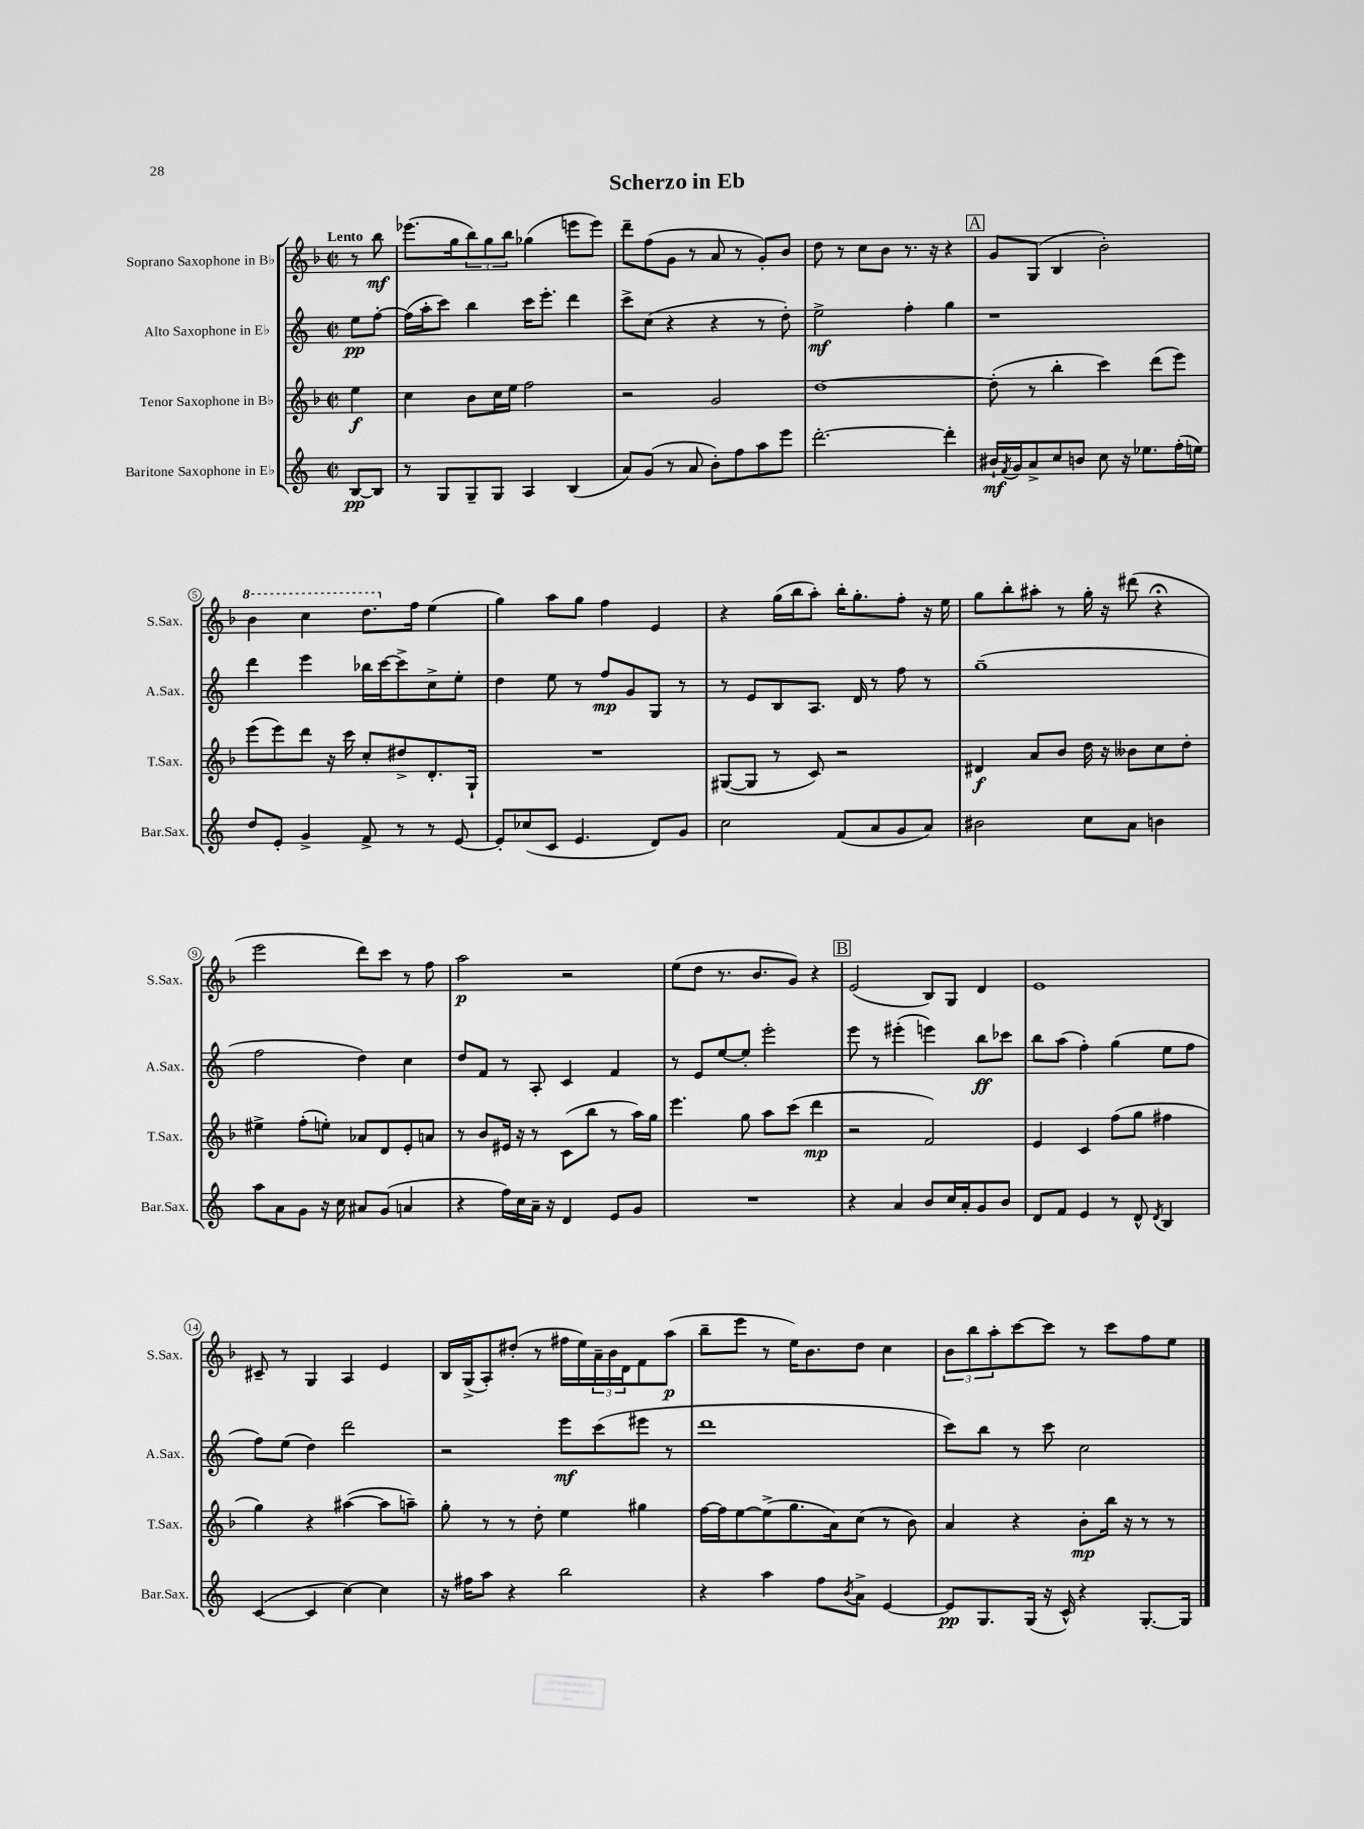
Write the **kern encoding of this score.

**kern	**dynam	**kern	**dynam	**kern	**dynam	**kern	**dynam
*part4	*part4	*part3	*part3	*part2	*part2	*part1	*part1
*staff4	*staff4	*staff3	*staff3	*staff2	*staff2	*staff1	*staff1
*I"Baritone Saxophone in E♭	*	*I"Tenor Saxophone in B♭	*	*I"Alto Saxophone in E♭	*	*I"Soprano Saxophone in B♭	*
*I'Bar.Sax.	*	*I'T.Sax.	*	*I'A.Sax.	*	*I'S.Sax.	*
*clefG2	*	*clefG2	*	*clefG2	*	*clefG2	*
*k[]	*	*k[b-]	*	*k[]	*	*k[b-]	*
*M2/2	*	*M2/2	*	*M2/2	*	*M2/2	*
*met(c|)	*	*met(c|)	*	*met(c|)	*	*met(c|)	*
=	=	=	=	=	=	=	=
!	!	!	!	!	!	!LO:TX:a:B:t=Lento	!
[8B/L	pp	4ee\	f	8ee\L	pp	8r	.
8B/J]	.	.	.	[8ff'\J	.	8bb-\	mf
=1	=1	=1	=1	=1	=1	=1	=1
8r	.	4cc\	.	(16ff\LL]	.	(8.eee-X\L	.
.	.	.	.	16aa'\J	.	.	.
8G/L	.	.	.	8ccc\J)	.	.	.
.	.	.	.	.	.	16gg\k	.
8G~/	.	8b-\L	.	4bb\	.	12bb-\)	.
.	.	.	.	.	.	12gg\	.
8G/J	.	16cc\L	.	.	.	.	.
.	.	.	.	.	.	12bb-\J	.
.	.	16ee\JJ	.	.	.	.	.
4A/	.	2ff\	.	16ccc\KL	.	(4gg-X\	.
.	.	.	.	8.eee'\J	.	.	.
(4B/	.	.	.	4ddd\	.	8eeen\L	.
.	.	.	.	.	.	8eee\J)	.
=2	=2	=2	=2	=2	=2	=2	=2
8a/L)	.	2r	.	8ccc^\L	.	8ddd~\L	.
(8g/J	.	.	.	(8cc\J	.	(8ff\	.
8r	.	.	.	4r	.	8g\J	.
8a/	.	.	.	.	.	8r	.
8b'\L)	.	2g/	.	4r	.	8a/	.
8ff\	.	.	.	.	.	8r	.
8aa\	.	.	.	8r	.	8g'/L)	.
8eee\J	.	.	.	8dd'\)	.	8b-/J	.
=3	=3	=3	=3	=3	=3	=3	=3
[2.ddd'\	.	[1dd	.	2ee^\	mf	8dd\	.
.	.	.	.	.	.	8r	.
.	.	.	.	.	.	8cc\L	.
.	.	.	.	.	.	8b-\J	.
.	.	.	.	4ff'\	.	8.r	.
.	.	.	.	.	.	16r	.
4ddd'\]	.	.	.	4gg\	.	4r	.
!!LO:REH:place=s1:t=A
=4	=4	=4	=4	=4	=4	=4	=4
16b#X`/LL	mf	(8dd'\]	.	1r	.	8g/L	.
8qf/	.	.	.	.	.	.	.
16g/J	.	.	.	.	.	.	.
8a^/	.	8r	.	.	.	(8G/J	.
8cc/	.	4bb-'\	.	.	.	4B-/	.
8bn/J	.	.	.	.	.	.	.
8cc\	.	4ccc\)	.	.	.	2b-'\)	.
16r	.	.	.	.	.	.	.
8.ee-X\L	.	.	.	.	.	.	.
.	.	(8ddd\L	.	.	.	.	.
(16ff'\L	.	8eee\J)	.	.	.	.	.
16een\JJ)	.	.	.	.	.	.	.
!!LO:LB:g=z
=5	=5	=5	=5	=5	=5	=5	=5
*	*	*	*	*	*	*8va	*
8dd/L	.	(8eee\L	.	4ddd\	.	4bb-\	.
8e'/J	.	8eee\)	.	.	.	.	.
4g^/	.	8ddd\J	.	4eee\	.	4ccc\	.
.	.	16r	.	.	.	.	.
.	.	16ccc\	.	.	.	.	.
8f^/	.	8cc'/L	.	16bb-X\LL	.	8.ddd\L	.
.	.	.	.	[16ccc\J	.	.	.
8r	.	8dd#X^/	.	8ccc^\]	.	.	.
*	*	*	*	*	*	*X8va	*
.	.	.	.	.	.	16ff\Jk	.
8r	.	8.d'/	.	8cc^\	.	(4ee\	.
[8e/	.	.	.	8ee'\J	.	.	.
.	.	16G`/Jk	.	.	.	.	.
=6	=6	=6	=6	=6	=6	=6	=6
8e'/L]	.	1r	.	4dd\	.	4gg\)	.
(8cc-X/	.	.	.	.	.	.	.
8c/J	.	.	.	8ee\	.	8aa\L	.
4.e/	.	.	.	8r	.	8gg\J	.
.	.	.	.	8ff/L	mp	4ff\	.
.	.	.	.	8g/	.	.	.
8d/L)	.	.	.	8G/J	.	4e/	.
8g/J	.	.	.	8r	.	.	.
=7	=7	=7	=7	=7	=7	=7	=7
2cc\	.	([8G#X/L	.	8r	.	4r	.
.	.	8G#/J]	.	8e/L	.	.	.
.	.	8r	.	8B/	.	(16gg\LL	.
.	.	.	.	.	.	16bb-\J	.
.	.	8c/)	.	8.A/J	.	8aa'\J)	.
(8f/L	.	2r	.	.	.	16bb-'\KL	.
.	.	.	.	16d/	.	8.gg'\	.
8a/	.	.	.	8r	.	.	.
8g/	.	.	.	8ff\	.	8ff'\J	.
8a/J)	.	.	.	8r	.	16r	.
.	.	.	.	.	.	16ee\	.
=8	=8	=8	=8	=8	=8	=8	=8
2b#X\	.	4d#X/	f	(1gg~	.	8gg\L	.
.	.	.	.	.	.	8bb-'\	.
.	.	8a/L	.	.	.	8aa#X'\J	.
.	.	8b-/J	.	.	.	8r	.
8cc\L	.	16dd\	.	.	.	16gg'\	.
.	.	16r	.	.	.	16r	.
8a\J	.	8b--X\L	.	.	.	(8ddd#X\	.
4bn\	.	8cc\	.	.	.	4r;<	.
.	.	8dd'\J	.	.	.	.	.
!!LO:LB:g=z
=9	=9	=9	=9	=9	=9	=9	=9
8aa\L	.	4ee#X^\	.	2ff\	.	2eee\	.
8a\	.	.	.	.	.	.	.
8g\J	.	(8ff'\L	.	.	.	.	.
16r	.	8een'\J)	.	.	.	.	.
16cc\	.	.	.	.	.	.	.
8a#X/L	.	8a-X/L	.	4dd\)	.	8ddd\L)	.
(8g/J	.	8d/	.	.	.	8ccc\J	.
4an/	.	8e'/	.	4cc\	.	8r	.
.	.	8an/J	.	.	.	8ff\	.
=10	=10	=10	=10	=10	=10	=10	=10
4r	.	8r	.	8dd/L	.	2aa\	p
.	.	8b-/L	.	8f/J	.	.	.
16ff\LL)	.	16e#X/Jk	.	8r	.	.	.
16cc\	.	16r	.	.	.	.	.
16a~\JJ	.	8r	.	8A'/	.	.	.
16r	.	.	.	.	.	.	.
4d/	.	(8c\L	.	4c/	.	2r	.
.	.	8bb-\J	.	.	.	.	.
8e/L	.	8r	.	4f/	.	.	.
8g/J	.	16aa\LL)	.	.	.	.	.
.	.	16gg\JJ	.	.	.	.	.
=11	=11	=11	=11	=11	=11	=11	=11
1r	.	4.eee\	.	8r	.	(8ee\L	.
.	.	.	.	8e/L	.	8dd\J	.
.	.	.	.	[8ee/	.	8.r	.
.	.	8gg\	.	8ee'/J]	.	.	.
.	.	.	.	.	.	8.b-/L	.
.	.	8aa\L	.	2eee'\	.	.	.
.	.	(8ccc\J	.	.	.	8g/J)	.
.	.	4ddd\	mp	.	.	4r	.
!!LO:REH:place=s1:t=B
=12	=12	=12	=12	=12	=12	=12	=12
4r	.	2r	.	8eee\	.	(2e/	.
.	.	.	.	8r	.	.	.
4a/	.	.	.	(4eee#X'\	.	.	.
8b/L	.	2f/)	.	4eeen\)	.	8B-/L)	.
16cc/L	.	.	.	.	.	8G/J	.
16a'/J	.	.	.	.	.	.	.
8g/	.	.	.	8bb\L	ff	4d/	.
8b/J	.	.	.	8ccc-X\J	.	.	.
=13	=13	=13	=13	=13	=13	=13	=13
8d/L	.	4e/	.	8bb\L	.	1e	.
8f/J	.	.	.	(8aa\J	.	.	.
4e/	.	4c/	.	4ff'\)	.	.	.
8r	.	(8ff\L	.	(4gg\	.	.	.
8d^^/	.	8gg\J	.	.	.	.	.
8qd/	.	.	.	.	.	.	.
4B/	.	4ff#X\	.	8ee\L	.	.	.
.	.	.	.	8ff\J	.	.	.
!!LO:LB:g=z
=14	=14	=14	=14	=14	=14	=14	=14
([4c/	.	4gg\)	.	8ff\L)	.	8c#X~/	.
.	.	.	.	(8ee\J	.	8r	.
4c/]	.	4r	.	4dd\)	.	4G/	.
[4cc\)	.	([4aa#X\	.	2ddd\	.	4A/	.
4cc\]	.	8aa#\L]	.	.	.	4e/	.
.	.	8aan~\J)	.	.	.	.	.
=15	=15	=15	=15	=15	=15	=15	=15
16r	.	8gg'\	.	2r	.	16B-/LL	.
16ff#X\KL	.	.	.	.	.	(16G^/J	.
8aa\J	.	8r	.	.	.	8A'/)	.
4r	.	8r	.	.	.	(8dd#X'/J	.
.	.	8dd'\	.	.	.	8r	.
2bb\	.	4ee\	.	8eee\L	mf	16ff#X\LL	.
.	.	.	.	.	.	16ee\)	.
.	.	.	.	(8ccc\	.	24a~\	.
.	.	.	.	.	.	24b-\	.
.	.	.	.	.	.	24d\J	.
.	.	4gg#X\	.	8eee#X\J	.	8f\	.
.	.	.	.	8r	.	(8aa\J	p
=16	=16	=16	=16	=16	=16	=16	=16
4r	.	[16ff\LL	.	1ddd	.	8bb-~\L	.
.	.	16ff\J]	.	.	.	.	.
.	.	[8ee\	.	.	.	8eee\J	.
4aa\	.	(8ee^\]	.	.	.	8r	.
.	.	8.gg\	.	.	.	16ee\KL)	.
.	.	.	.	.	.	8.b-\	.
8ff\L	.	.	.	.	.	.	.
.	.	16a\k)	.	.	.	.	.
8qb/	.	.	.	.	.	.	.
8a^\J	.	(8cc\J	.	.	.	8dd\J	.
[4e/	.	8r	.	.	.	4cc\	.
.	.	8b-\)	.	.	.	.	.
=17	=17	=17	=17	=17	=17	=17	=17
8e/L]	pp	4a/	.	8ccc\L)	.	12b-\L	.
.	.	.	.	.	.	12bb-\	.
8.G/	.	.	.	8bb\J	.	.	.
.	.	.	.	.	.	12aa'\	.
.	.	4r	.	8r	.	[8ccc\	.
(16G/Jk	.	.	.	.	.	.	.
16r	.	.	.	8ccc\	.	8ccc\J]	.
16c^^/)	.	.	.	.	.	.	.
4r	.	8b-'\L	mp	2cc\	.	8r	.
.	.	16bb-\Jk	.	.	.	8ccc\L	.
.	.	16r	.	.	.	.	.
[8.G'/L	.	8r	.	.	.	8ff\	.
.	.	8r	.	.	.	8ee\J	.
16G/Jk]	.	.	.	.	.	.	.
==	==	==	==	==	==	==	==
*-	*-	*-	*-	*-	*-	*-	*-
